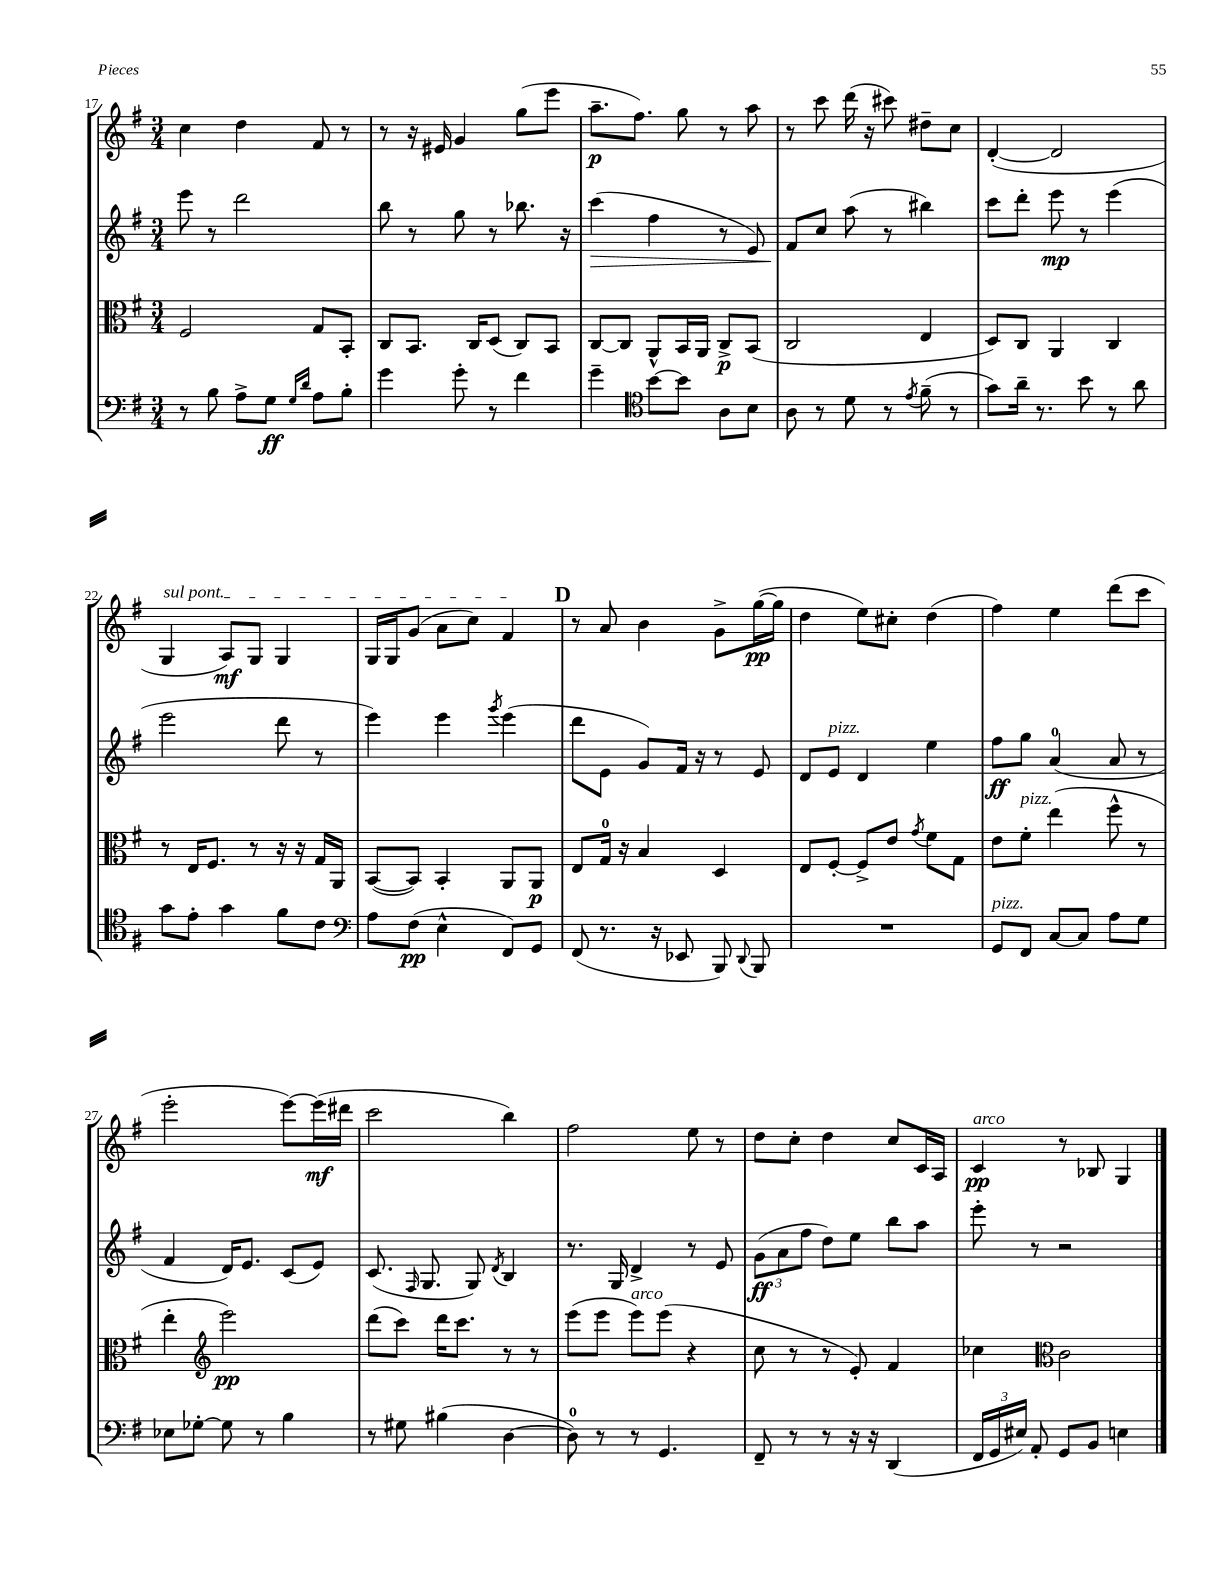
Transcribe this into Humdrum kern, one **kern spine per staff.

**kern	**dynam	**kern	**dynam	**kern	**dynam	**kern	**dynam
*part4	*part4	*part3	*part3	*part2	*part2	*part1	*part1
*staff4	*staff4	*staff3	*staff3	*staff2	*staff2	*staff1	*staff1
*clefF4	*	*clefC3	*	*clefG2	*	*clefG2	*
*k[f#]	*	*k[f#]	*	*k[f#]	*	*k[f#]	*
*M3/4	*	*M3/4	*	*M3/4	*	*M3/4	*
=17	=17	=17	=17	=17	=17	=17	=17
8r	.	2F#/	.	8eee\	.	4cc\	.
8B\	.	.	.	8r	.	.	.
8A^\L	.	.	.	2ddd\	.	4dd\	.
8G\J	ff	.	.	.	.	.	.
16qqG/LL	.	.	.	.	.	.	.
16qqd/JJ	.	.	.	.	.	.	.
8A\L	.	8G/L	.	.	.	8f#/	.
8B'\J	.	8BB'/J	.	.	.	8r	.
=18	=18	=18	=18	=18	=18	=18	=18
4g\	.	8C/L	.	8bb\	.	8r	.
.	.	8.BB/J	.	8r	.	16r	.
.	.	.	.	.	.	16e#X/	.
8g'\	.	.	.	8gg\	.	4g/	.
.	.	16C/KL	.	.	.	.	.
8r	.	(8D/J	.	8r	.	.	.
4f#\	.	8C/L)	.	8.bb-X\	.	(8gg\L	.
.	.	8BB/J	.	.	.	8eee\J	.
.	.	.	.	16r	.	.	.
=19	=19	=19	=19	=19	=19	=19	=19
!	!	!	!	!	!LO:HP:b	!	!
4g~\	.	[8C/L	.	(4ccc\	>	8.aa~\L	p
.	.	8C/J]	.	.	.	.	.
.	.	.	.	.	.	8.ff#\J)	.
*clefC4	*	*	*	*	*	*	*
[8b\L	.	8AA^^/L	.	4ff#\	.	.	.
8b\J]	.	16BB/L	.	.	.	8gg\	.
.	.	16AA/JJ	.	.	.	.	.
8A\L	.	8C^/L	p	8r	.	8r	.
8B\J	.	(8BB/J	.	8e/)	.	8aa\	.
=20	=20	=20	=20	=20	=20	=20	=20
8A\	.	2C/	.	8f#/L	.	8r	.
8r	.	.	.	8cc/J	]	8ccc\	.
8d\	.	.	.	(8aa\	.	(16ddd\	.
.	.	.	.	.	.	16r	.
8r	.	.	.	8r	.	8ccc#X\)	.
8qe/	.	.	.	.	.	.	.
(8f#~\	.	4E/	.	4bb#X\)	.	8dd#X~\L	.
8r	.	.	.	.	.	8cc\J	.
=21	=21	=21	=21	=21	=21	=21	=21
8g\L)	.	8D/L)	.	8ccc\L	.	([4d'/	.
16a~\Jk	.	8C/J	.	8ddd'\J	.	.	.
8.r	.	.	.	.	.	.	.
.	.	4AA/	.	8eee\	mp	2d/]	.
8b\	.	.	.	8r	.	.	.
8r	.	4C/	.	(4eee\	.	.	.
8a\	.	.	.	.	.	.	.
!!LO:LB:g=z
=22	=22	=22	=22	=22	=22	=22	=22
!	!	!	!	!	!	!LO:TX:a:i:t=sul pont.	!
8g\L	.	8r	.	2eee\	.	4G/	.
8e'\J	.	16E/KL	.	.	.	.	.
.	.	8.F#/J	.	.	.	.	.
4g\	.	.	.	.	.	8A/L)	mf
.	.	8r	.	.	.	8G/J	.
8f#\L	.	16r	.	8ddd\	.	4G/	.
.	.	16r	.	.	.	.	.
8c\J	.	16G/LL	.	8r	.	.	.
.	.	16AA/JJ	.	.	.	.	.
=23	=23	=23	=23	=23	=23	=23	=23
*clefF4	*	*	*	*	*	*	*
8A\L	.	([8BB/L	.	4eee\)	.	16G/LL	.
.	.	.	.	.	.	16G/J	.
(8F#\J	pp	8BB/J])	.	.	.	(8g/J	.
4E^^\	.	4BB'/	.	4eee\	.	8a\L	.
.	.	.	.	.	.	8cc\J)	.
.	.	.	.	8qggg/	.	.	.
8FF#/L)	.	8AA/L	.	(4eee\	.	4f#/	.
8GG/J	.	8AA/J	p	.	.	.	.
!!LO:REH:place=s1:t=D
=24	=24	=24	=24	=24	=24	=24	=24
(8FF#/	.	8E/L	.	8ddd\L	.	8r	.
8.r	.	16G/Jk	.	8e\J	.	8a/	.
.	.	16r	.	.	.	.	.
.	.	4B/	.	8g/L)	.	4b\	.
16r	.	.	.	.	.	.	.
8EE-X/	.	.	.	16f#/Jk	.	.	.
.	.	.	.	16r	.	.	.
8BBB/)	.	4D/	.	8r	.	8g^\L	.
8qqDD/	.	.	.	.	.	.	.
8BBB/	.	.	.	8e/	.	([16gg\L	pp
.	.	.	.	.	.	16gg\JJ]	.
=25	=25	=25	=25	=25	=25	=25	=25
2.r	.	8E/L	.	8d/L	.	4dd\	.
!	!	!	!	!LO:TX:a:i:t=pizz.	!	!	!
.	.	[8F#'/J	.	8e/J	.	.	.
.	.	8F#^/L]	.	4d/	.	8ee\L)	.
.	.	8e/J	.	.	.	8cc#X'\J	.
.	.	8qg/	.	.	.	.	.
.	.	8f#\L	.	4ee\	.	(4dd\	.
.	.	8G\J	.	.	.	.	.
=26	=26	=26	=26	=26	=26	=26	=26
!LO:TX:a:i:t=pizz.	!	!	!	!	!	!	!
8GG/L	.	8e\L	.	8ff#\L	ff	4ff#\)	.
!	!	!LO:TX:a:i:t=pizz.	!	!	!	!	!
8FF#/J	.	8f#'\J	.	8gg\J	.	.	.
[8C/L	.	(4ee\	.	(4a/	.	4ee\	.
8C/J]	.	.	.	.	.	.	.
8A\L	.	8ff#^^\	.	8a/	.	(8ddd\L	.
8G\J	.	8r	.	8r	.	8ccc\J	.
!!LO:LB:g=z
=27	=27	=27	=27	=27	=27	=27	=27
8E-X\L	.	4ee'\	.	4f#/	.	2eee'\	.
[8G-X'\J	.	.	.	.	.	.	.
*	*	*clefG2	*	*	*	*	*
8G-\]	.	2eee\)	pp	16d/KL)	.	.	.
.	.	.	.	8.e/J	.	.	.
8r	.	.	.	.	.	.	.
4B\	.	.	.	(8c/L	.	[8eee\L)	.
.	.	.	.	8e/J)	.	(16eee\L]	mf
.	.	.	.	.	.	16ddd#X\JJ	.
=28	=28	=28	=28	=28	=28	=28	=28
8r	.	(8ddd\L	.	(8.c/	.	2ccc\	.
8G#X\	.	8ccc\J)	.	.	.	.	.
.	.	.	.	16qqF#/	.	.	.
.	.	.	.	8.G/	.	.	.
(4B#X\	.	16ddd\KL	.	.	.	.	.
.	.	8.ccc\J	.	.	.	.	.
.	.	.	.	8G/)	.	.	.
.	.	.	.	8qd/	.	.	.
[4D\	.	8r	.	4B/	.	4bb\)	.
.	.	8r	.	.	.	.	.
=29	=29	=29	=29	=29	=29	=29	=29
8D\])	.	(8eee\L	.	8.r	.	2ff#\	.
8r	.	8eee\J	.	.	.	.	.
.	.	.	.	16G/	.	.	.
!	!	!LO:TX:a:i:t=arco	!	!	!	!	!
8r	.	8eee\L)	.	4d^/	.	.	.
4.GG/	.	(8eee\J	.	.	.	.	.
.	.	4r	.	8r	.	8ee\	.
.	.	.	.	8e/	.	8r	.
=30	=30	=30	=30	=30	=30	=30	=30
8FF#~/	.	8cc\	.	(12g\L	ff	8dd\L	.
.	.	.	.	12a\	.	.	.
8r	.	8r	.	.	.	8cc'\J	.
.	.	.	.	12ff#\J	.	.	.
8r	.	8r	.	8dd\L)	.	4dd\	.
16r	.	8e'/)	.	8ee\J	.	.	.
16r	.	.	.	.	.	.	.
(4DD/	.	4f#/	.	8bb\L	.	8cc/L	.
.	.	.	.	8aa\J	.	16c/L	.
.	.	.	.	.	.	16A/JJ	.
=31	=31	=31	=31	=31	=31	=31	=31
!	!	!	!	!	!	!LO:TX:a:i:t=arco	!
24FF#/LL	.	4cc-X\	.	8eee'\	.	4c/	pp
24GG/	.	.	.	.	.	.	.
24E#X/JJ)	.	.	.	.	.	.	.
8AA'/	.	.	.	8r	.	.	.
*	*	*clefC3	*	*	*	*	*
8GG/L	.	2c\	.	2r	.	8r	.
8BB/J	.	.	.	.	.	8B-X/	.
4En\	.	.	.	.	.	4G/	.
==	==	==	==	==	==	==	==
*-	*-	*-	*-	*-	*-	*-	*-
